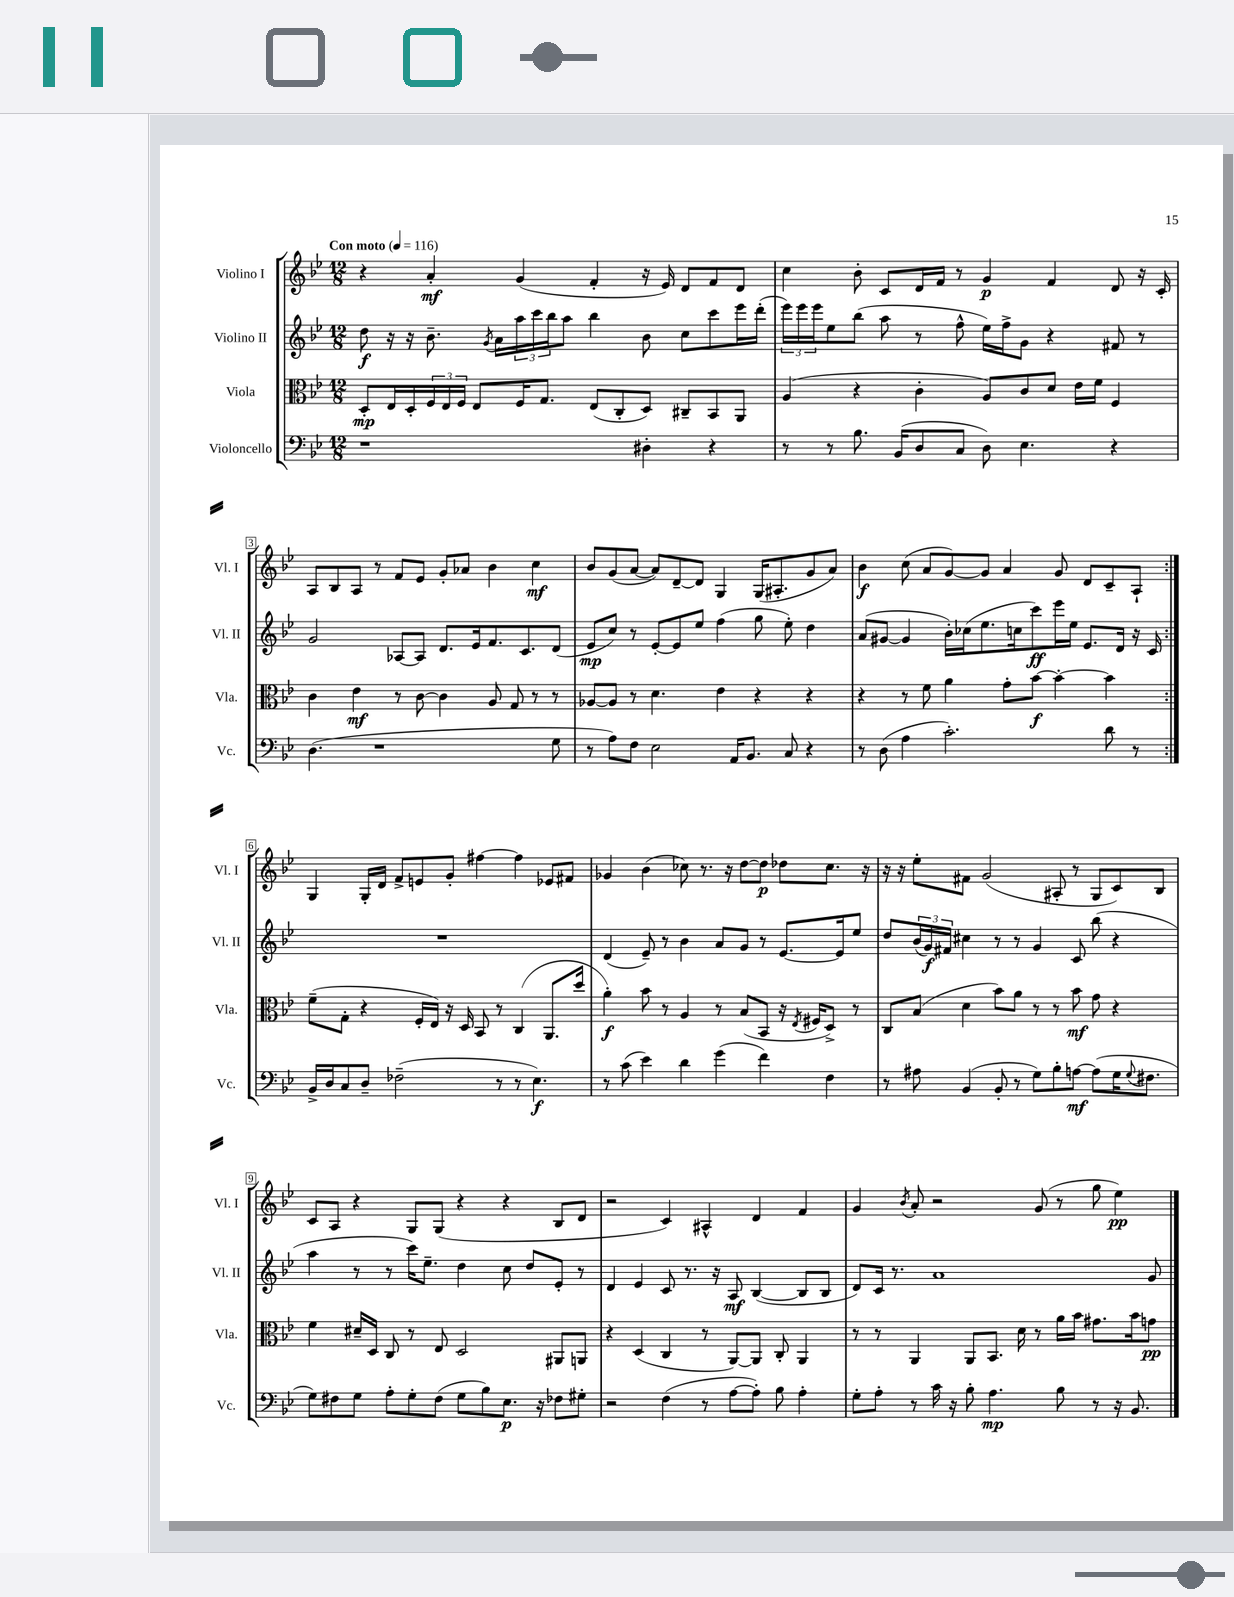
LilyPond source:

<<
\new StaffGroup <<
\new Staff = "s0" \with { instrumentName = "Violino I" shortInstrumentName = "Vl. I" } {
    \clef treble \key bes \major \numericTimeSignature \time 12/8 \tempo "Con moto" 4 = 116
    \repeat volta 2 { r4 a'4-.\mf g'4( f'4-. r16 ees'16) d'8 f'8 d'8 |
    c''4 bes'8-. c'8 d'16 f'16 r8 g'4\p f'4 d'8 r16 c'16-. |
    a8 bes8 a8 r8 f'8 ees'8 g'8-. aes'8 bes'4 c''4\mf |
    bes'8 g'8( a'8~ a'8) d'8~-- d'8 g4 g16( ais8.-. g'8 a'8) |
    bes'4\f c''8( a'8 g'8~) g'8 a'4 g'8 d'8 c'8-- a8-! | }
    g4 g16-. d'16 f'8-> e'8 g'8-. fis''4~ fis''4 ees'8 fis'8 |
    ges'4 bes'4( ces''8) r8. r16 d''8~ d''8\p des''8 ces''8. r16 |
    r16 r16 ees''8-. fis'8 g'2( ais8-. r8 g8 c'8) bes8 |
    c'8 a8 r4 g8 g8( r4 r4 bes8 d'8 |
    r2 c'4) ais4-^ d'4 f'4 |
    g'4 \acciaccatura { bes'8 } a'8-. r2 g'8( r8 g''8 ees''4\pp) \bar "|." |
}
\new Staff = "s1" \with { instrumentName = "Violino II" shortInstrumentName = "Vl. II" } {
    \clef treble \key bes \major \numericTimeSignature \time 12/8
    \repeat volta 2 { d''8\f r16 r16 bes'8.-- \acciaccatura { g'8 } a'16 \tuplet 3/2 { a''16 c'''16 bes''16 } a''8 bes''4 bes'8 c''8 c'''8 ees'''16 d'''16-.( |
    \tuplet 3/2 { ees'''16) ees'''16 ees'''16 } ees''8 bes''8( a''8 r8 f''8-^ ees''16) f''16-> g'8 r4 fis'8 r8 |
    g'2 aes8~ aes8 d'8. ees'16 f'8. c'8. d'8( |
    ees'8\mp c''8) r8 ees'8~-. ees'8 ees''8 f''4( g''8 ees''8-.) d''4 |
    a'8( gis'8~ gis'4 bes'16-.) ces''16( ees''8. c''16 c'''8\ff) ees'''16 ees''16 ees'8. d'16 r16 c'16 | }
    R1. |
    d'4( ees'8--) r8 bes'4 a'8 g'8 r8 ees'8.~ ees'16 ees''8 |
    d''8 \tuplet 3/2 { bes'16( g'16\f) fis'16 } cis''4 r8 r8 g'4 c'8 bes''8( r4 |
    a''4 r8 r8 c'''16) ees''8.-- d''4 c''8 d''8 ees'8-. r8 |
    d'4 ees'4 c'8 r8. r16 a8\mf bes4~( bes8 bes8 |
    d'8) c'16 r8. a'1 g'8 \bar "|." |
}
\new Staff = "s2" \with { instrumentName = "Viola" shortInstrumentName = "Vla." } {
    \clef alto \key bes \major \numericTimeSignature \time 12/8
    \repeat volta 2 { d8-.\mp ees16 d16-. \tuplet 3/2 { f16 ees16 f16 } ees8 f16 g8. ees8( c8-. d8) cis8-- bes,8 a,8 |
    a4( r4 c'4-. a8) c'8 d'8 ees'16 f'16 f4 |
    c'4 ees'4\mf r8 c'8~ c'4 a8 g8 r8 r8 |
    aes8~ aes8 r8 d'4. ees'4 r4 r4 |
    r4 r8 f'8 a'4 g'8-. bes'8~\f bes'4~-. bes'4 | }
    f'8--( g8-. r4 f16-. ees16) r16 d16 bes,8 r8 c4( a,8. d''16 |
    a'4-.\f) bes'8 r8 a4 r8 bes8( bes,8 r16 \acciaccatura { ees8 } fis16 d8->) r8 |
    c8 bes8( d'4 bes'8) a'8 r8 r8 bes'8\mf g'8 r4 |
    f'4 dis'16-- d16 c8 r8 ees8 d2 ais,8 a,8 |
    r4 d4( c4 r8 a,8~) a,8 c8-. a,4 |
    r8 r8 a,4 a,8 bes,8. d'16 r8 a'16 bes'16 gis'8. bes'16 g'8\pp \bar "|." |
}
\new Staff = "s3" \with { instrumentName = "Violoncello" shortInstrumentName = "Vc." } {
    \clef bass \key bes \major \numericTimeSignature \time 12/8
    \repeat volta 2 { r1 dis4-. r4 |
    r8 r8 bes8. bes,16( d8 c8 d8) ees4. r4 |
    d4.( r1 g8 |
    r8 a8) f8 ees2 a,16 bes,8. c8 r4 |
    r8 d8( a4 c'2.-.) d'8 r8 | }
    bes,16-> d16 c8 d8-- fes2--( r8 r8 ees4.\f) |
    r8 c'8( ees'4) d'4 g'4( f'4) f4 |
    r8 ais8 bes,4( bes,8-. r8 g8) bes8-. a8~\mf a8( g16 \appoggiatura { g8 } fis8. |
    g8) fis8 g8 a8-. g8-. fis8( g8 bes8) ees8.\p r16 fes8 gis8-. |
    r2 f4( r8 a8~ a8-.) bes8 a4-. |
    g8-. a8-. r8 c'16 r16 bes8-. a4.\mp bes8 r8 r16 bes,8. \bar "|." |
}
>>
>>
\layout { \context { \Score \override BarNumber.stencil = #(make-stencil-boxer 0.1 0.3 ly:text-interface::print) } }
